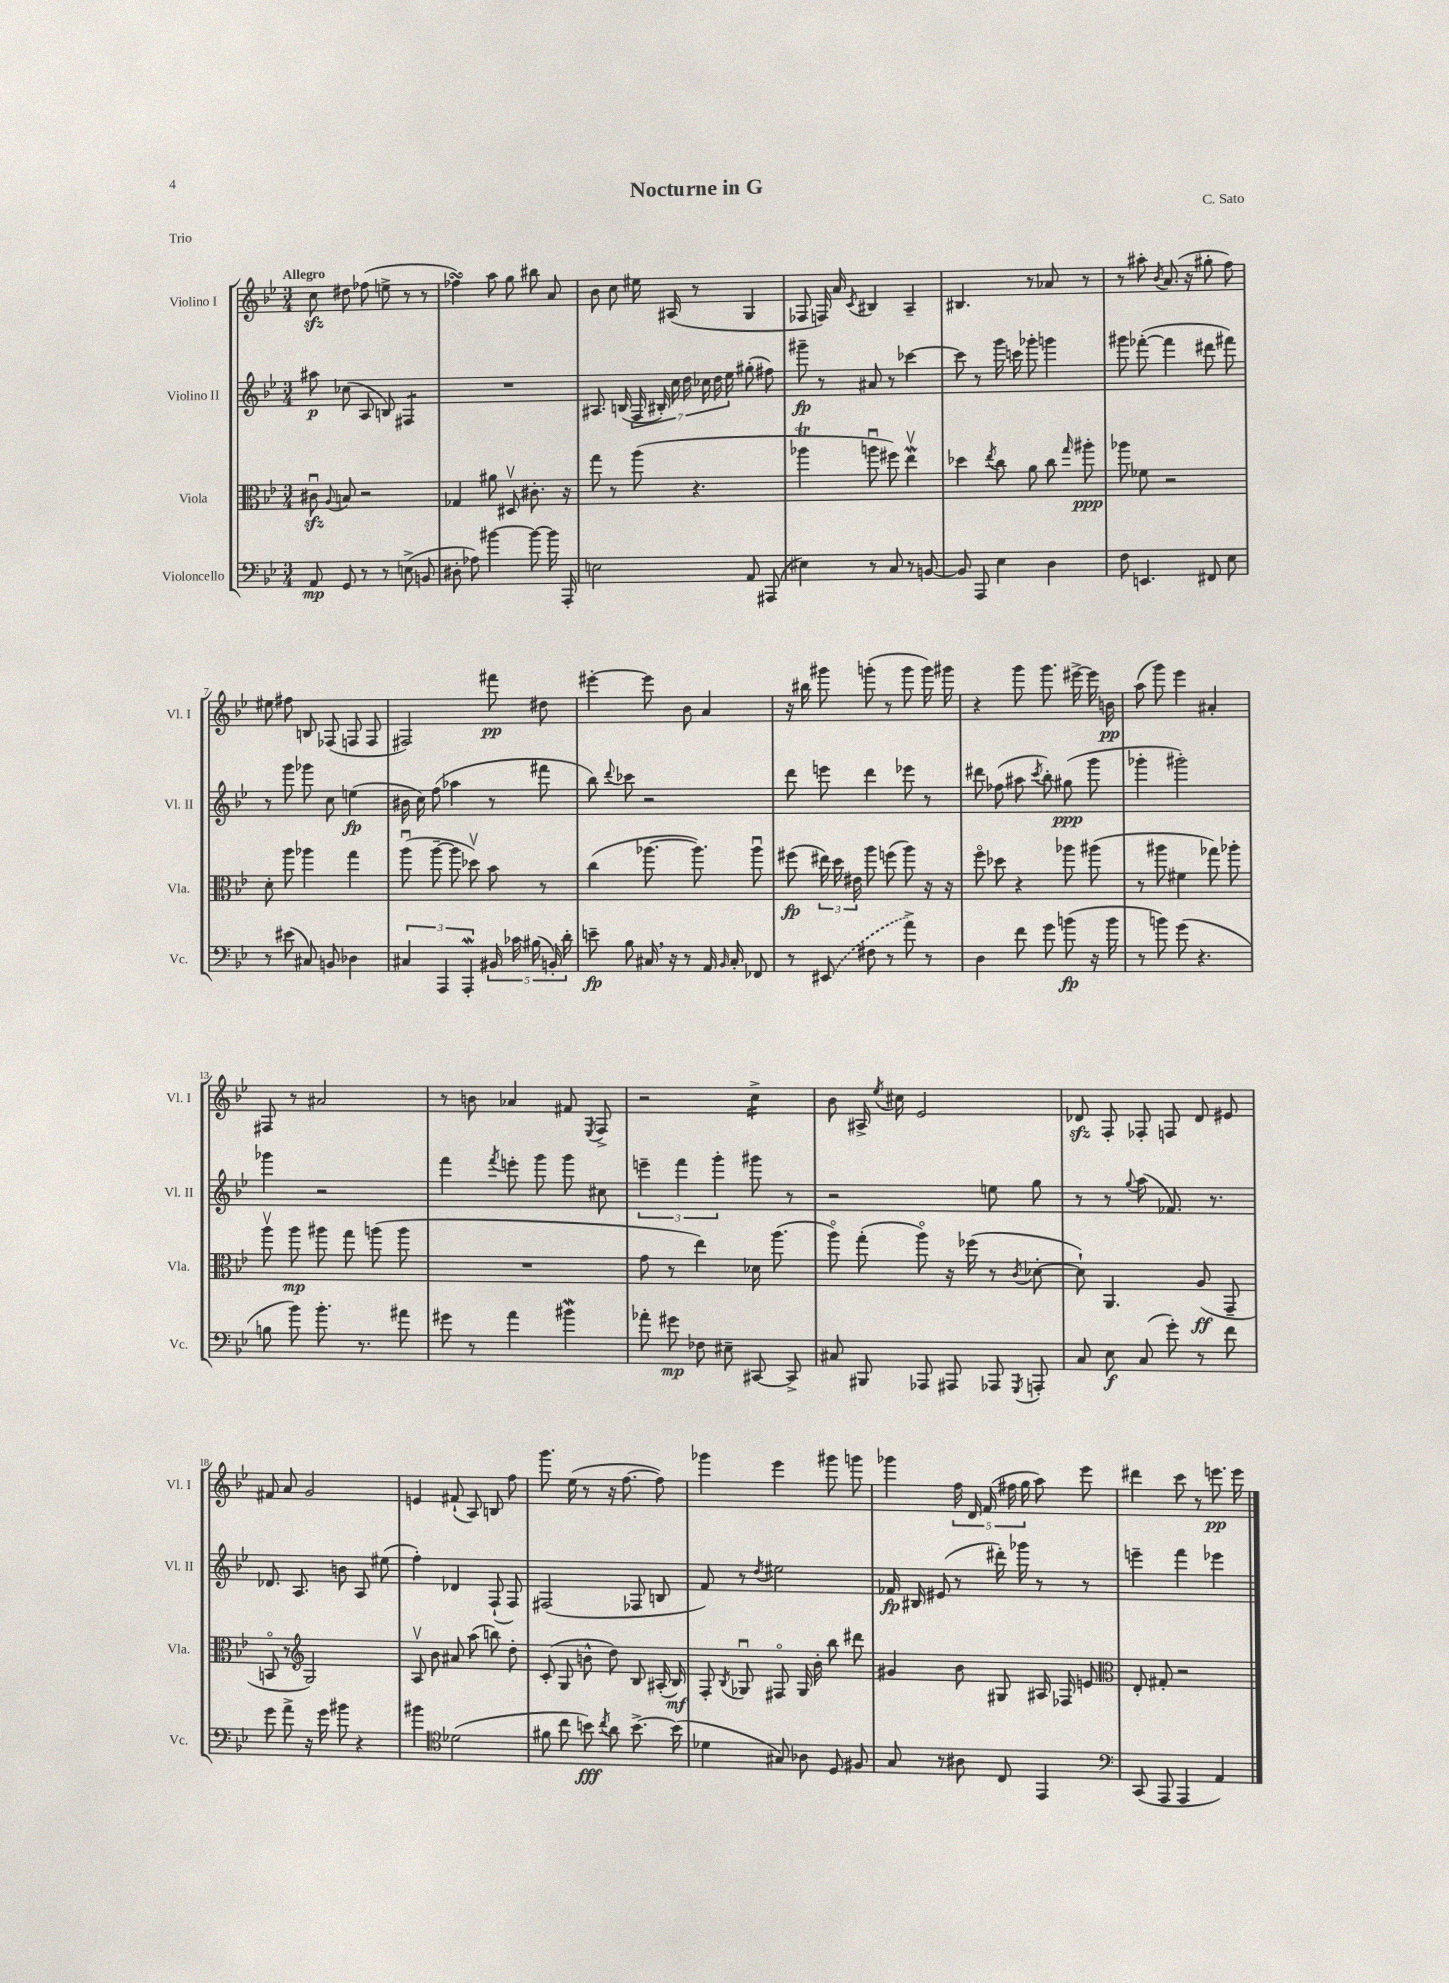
\header { title = "Nocturne in G" composer = "C. Sato" piece = "Trio" }
<<
\new StaffGroup <<
\new Staff = "s0" \with { instrumentName = "Violino I" shortInstrumentName = "Vl. I" } {
    \clef treble \key bes \major \numericTimeSignature \time 3/4 \tempo "Allegro"
    \autoBeamOff c''8\sfz dis''8 fes''8( e''8-> r8 r8 |
    fes''4\turn) a''8 g''8 bis''8 a'8 |
    bes'8 c''8 eis''16 ais16( r8 g4 |
    fes8 f16) a'16 \acciaccatura { c'8 } bis4 a4-- |
    bis4. r8 aes'8 r8 |
    r8 ais''8-. \acciaccatura { bes'8 } a'8.( r16 gis''8-. f''8) |
    eis''8 fis''8 b8 fes8( f8 f8 |
    fis2) fis'''8\pp dis''8 |
    eis'''4~-. eis'''8 bes'8 a'4 |
    r16 bis''16 gis'''8 g'''8-.( r8 g'''8 g'''16) gis'''16 |
    r4 g'''8 g'''8. eis'''16~-> eis'''16 b'16\pp |
    a''8( g'''8) ees'''4 ais'4-. |
    fis8 r8 ais'2 |
    r8 b'8 aes'4 fis'8 \acciaccatura { ees8 } f8-> |
    r2 c''4:16-> |
    bes'8 ais16-> \acciaccatura { ees''8 } cis''16 ees'2 |
    des'8\sfz f8-. fes8-. f8 des'8 eis'8 |
    fis'8 a'8 g'2 |
    e'4 fis'8-!( a8) b8 f''8 |
    g'''8. ees''16( r8 r16 f''8.~ f''8) |
    ges'''4 ees'''4 gis'''8 g'''8 |
    ges'''4 \tuplet 5/4 { f''16 d'16 f'16( fis''16 g''16 } a''8) ees'''8 |
    dis'''4 c'''8 r8 e'''8.\pp e'''16 \bar "|." |
}
\new Staff = "s1" \with { instrumentName = "Violino II" shortInstrumentName = "Vl. II" } {
    \clef treble \key bes \major \numericTimeSignature \time 3/4
    \autoBeamOff ais''8\p ces''8( a8 b8) fis4:8 |
    R2. |
    ais8. b16( \tuplet 7/4 { f16 bis16-.) c''16 d''16 ces''16 d''16 ees''16 } gis''8-.( fis''8) |
    gis'''8--\fp r8 ais'8 r8 ces'''4~ |
    ces'''8 r8 g'''16 c'''16 ges'''8-. g'''4 |
    gis'''8 fes'''8~-.( fes'''4 dis'''8 fis'''8) |
    r8 g'''8 ges'''8 c''8 e''4\fp( |
    bis'16 c''16) f''8( aes''4 r8 fis'''8 |
    bes''8) \appoggiatura { d'''8 } ces'''8 r2 |
    d'''8 e'''8 d'''4 ees'''8 r8 |
    dis'''8 fes''8( ais''8 \acciaccatura { c'''8 } bes''8-.) gis''8\ppp( g'''8 |
    ges'''4-. gis'''2-.) |
    ges'''4 r2 |
    f'''4 \acciaccatura { f'''8 } e'''8-. g'''8 g'''8 cis''8 |
    \tuplet 3/2 { e'''4-- f'''4 g'''4-. } gis'''8 r8 |
    r2 e''8 g''8 |
    r8 r8 \appoggiatura { g''8 } a''8( fes'8.) r8. |
    des'8. a8. b'8 a8 eis''8( |
    f''4-.) des'4 f8-!( f8) |
    fis2( fes8 b8 |
    f'8) r8 \acciaccatura { d''8 } eis''2 |
    fes'16\fp bis16 eis'8( r8 dis'''16-.) ges'''16 r8 r8 |
    e'''4-- f'''4 ees'''4 \bar "|." |
}
\new Staff = "s2" \with { instrumentName = "Viola" shortInstrumentName = "Vla." } {
    \clef alto \key bes \major \numericTimeSignature \time 3/4
    \autoBeamOff cis'8\downbow\sfz \appoggiatura { a8 } b8 r2 |
    ges4 ais'8 dis8\upbow cis'8.-. r16 |
    g''8 r8 a''8( r4. |
    aes''4\trill a''8\downbow fis''8) ees''4\upbow\mordent |
    des''4 \acciaccatura { ees''8 } c''8 a'8 c''8 \grace { g''16 } ais''8-.\ppp |
    aes''8 fes'8 r2 |
    d'8-. a''8 aes''4 g''4 |
    a''8\downbow( a''8~-- a''8 des''8\upbow) bes'8 r8 |
    c''4( aes''8.~ aes''8.) aes''8\downbow |
    fis''8\fp( \tuplet 3/2 { eis''16) d''16 eis'16 } a''8 f''8( a''8) r16 r16 |
    f''8\flageolet des''8 r4 aes''8 ais''8( |
    r8 ais''8 fis'4 ges''8) aes''8-. |
    a''8\upbow a''8\mp ais''8 g''8 a''8( a''8 |
    R2. |
    g'8 r8 ees''4) des'16 a''8.( |
    a''8\flageolet) g''8-.( a''8\flageolet) r16 fes''16( r8 \acciaccatura { c'8 } des'8~-. |
    des'8-!) a,4. a8\ff( g,8-- |
    b,8\flageolet r8 \clef treble g2) |
    a8\upbow bes'8 ais'8 a''8( b''8) d''8-. |
    c'8-.( g8 b'8-^ d''8) bes8 ais16-.( bes16\mf) |
    f8-. \acciaccatura { bes8 } ges8\downbow fis8\flageolet ges16 bes'16-. bes''8 dis'''8 |
    gis'4 bes'8 gis8 ais16 fes16 e'8 |
    \clef alto ees8-. gis8-. r2 \bar "|." |
}
\new Staff = "s3" \with { instrumentName = "Violoncello" shortInstrumentName = "Vc." } {
    \clef bass \key bes \major \numericTimeSignature \time 3/4
    \autoBeamOff a,8\mp g,8 r8 r8 e8->( b,8 |
    dis8-. aes8) bis'4~ bis'8~ bis'16 a,,16-. |
    e2 a,8 ais,,8( |
    eis4) r8 c8 r8 b,8~ |
    b,8 a,,8 ees4 d4 |
    f8 e,4. fis,8 ees8 |
    r8 eis'8( cis8) b,8 des4 |
    \tuplet 3/2 { cis4 a,,4 a,,4-.\mordent } \tuplet 5/4 { bis,16 ces'16 bis16( b,16-.) d'16-. } |
    e'8--\fp bes8 cis16 \breathe r16 r8 a,16 \grace { bes,16 } cis16-. fes,8 |
    r8 \once \slurDashed eis,8( fis8 r8 a'8->) r8 |
    d4 f'8 g'8 b'8\fp( r16 b'16 |
    r8 b'8) g'8( r4. |
    b8 bes'8) bes'8.-. r8. ais'8 |
    gis'8 r8 a'4 bis'4\mordent |
    aes'8-. gis'8\mp fes8 eis8-- cis,8~ cis,8-> |
    cis8 bis,,8 aes,,8 ais,,8 aes,,8 \acciaccatura { g,,8 } a,,8-. |
    c8 ees8\f c8( g'8-.) r8 f'8 |
    g'8 a'8-> r16 g'16 bis'8 r4 |
    bis'4 \clef tenor des'2( |
    fis'8 c''8 b'8\fff) \acciaccatura { c''8 } a'8 b'8.~-> b'16( |
    des'4 gis8) aes8 d8 fis8 |
    g8 r8 ais8 c8 ees,4 |
    \clef bass c,8( a,,8 a,,4 a,4) \bar "|." |
}
>>
>>
